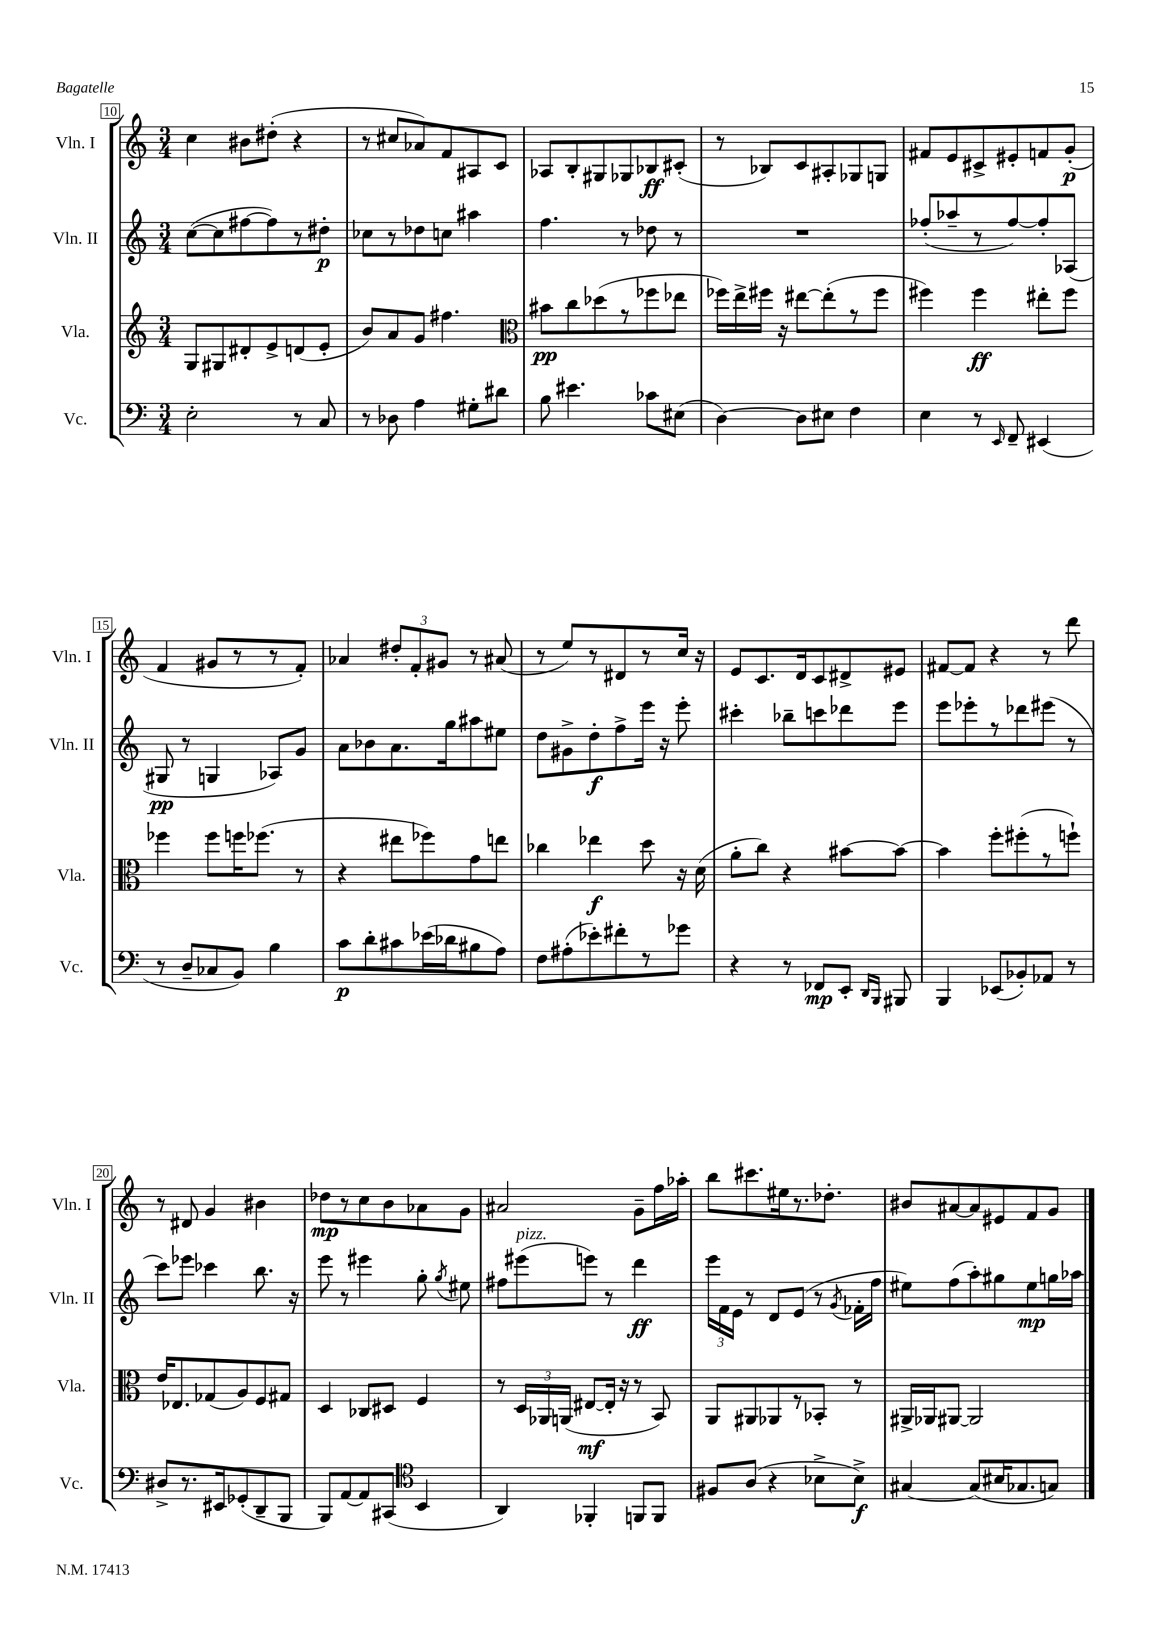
<<
\new StaffGroup <<
\new Staff = "s0" \with { instrumentName = "Vln. I" shortInstrumentName = "Vln. I" } {
    \clef treble \key c \major \numericTimeSignature \time 3/4
    \autoBeamOff c''4 bis'8[ dis''8]-.( r4 |
    r8 cis''8[ aes'8) f'8 ais8 c'8] |
    aes8[ b8-. gis8 ges8 bes8\ff cis'8]-.( |
    r8 bes8[) c'8 ais8-. ges8 g8] |
    fis'8[ e'8 cis'8-> eis'8-. f'8 g'8]-.\p( |
    f'4 gis'8[ r8 r8 f'8]-.) |
    aes'4 \tuplet 3/2 { dis''8[-. f'8-. gis'8] } r8 ais'8( |
    r8 e''8[) r8 dis'8 r8 c''16] r16 |
    e'8[ c'8. d'16 c'8 dis'8-> eis'8] |
    fis'8[~ fis'8] r4 r8 d'''8 |
    r8 dis'8 g'4 bis'4 |
    des''8[\mp r8 c''8 b'8 aes'8 g'8] |
    ais'2 g'8[-- f''16 aes''16]-. |
    b''8[ cis'''8. eis''16 r8. des''8.]-. |
    bis'8[ ais'8~ ais'8 eis'8 f'8 g'8] \bar "|." |
}
\new Staff = "s1" \with { instrumentName = "Vln. II" shortInstrumentName = "Vln. II" } {
    \clef treble \key c \major \numericTimeSignature \time 3/4
    \autoBeamOff c''8[~( c''8 fis''8~ fis''8) r8 dis''8]-.\p |
    ces''8[ r8 des''8 c''8] ais''4 |
    f''4. r8 des''8 r8 |
    R2. |
    fes''8[-.( aes''8-- r8 fes''8~) fes''8-. aes8]( |
    gis8\pp r8 g4 aes8[) g'8] |
    a'8[ bes'8 a'8. g''16 ais''8 eis''8] |
    d''8[ gis'8-> d''8-.\f f''8-> e'''16] r16 e'''8-. |
    cis'''4-. bes''8[-- c'''8 des'''8 e'''8] |
    e'''8[ ees'''8-. r8 des'''8 eis'''8]( r8 |
    c'''8[) ees'''8] ces'''4 b''8. r16 |
    e'''8 r8 eis'''4 g''8-. \acciaccatura { g''8 } eis''8 |
    fis''8[ eis'''8^\markup { \italic "pizz." }( e'''8]) r8 d'''4\ff |
    \tuplet 3/2 { e'''16[ f'16 e'16] } r8 d'8[ e'8]( r8 \acciaccatura { g'8 } fes'16[-. f''16] |
    eis''8[) f''8( a''8-.) gis''8 eis''8\mp g''16 aes''16] \bar "|." |
}
\new Staff = "s2" \with { instrumentName = "Vla." shortInstrumentName = "Vla." } {
    \clef treble \key c \major \numericTimeSignature \time 3/4
    \autoBeamOff g8[ gis8 dis'8-. e'8-> d'8( e'8]-. |
    b'8[) a'8 g'8] fis''4. |
    \clef alto bis'8[\pp c''8 des''8( r8 fes''8 ees''8] |
    fes''16[) e''16-> fis''16] r16 eis''8[~ eis''8-.( r8 fis''8] |
    fis''4) fis''4\ff eis''8[-. fis''8] |
    fes''4 fes''8[ f''16 fes''8.]( r8 |
    r4 eis''8[ fes''8) g'8 e''8] |
    ces''4 ees''4\f d''8 r16 d'16( |
    a'8[-. c''8]) r4 bis'8[~ bis'8]~ |
    bis'4 f''8[-. fis''8-.( r8 f''8]-!) |
    e'16[ ees8. ges8( a8) f8 gis8] |
    d4 ces8[ dis8] f4 |
    r8 \tuplet 3/2 { d16[ aes,16 a,16]( } eis8[~\mf eis16]-. r16 r8 b,8) |
    a,8[ ais,8 aes,8 r8 bes,8]-. r8 |
    ais,16[-> aes,16 ais,8]~ ais,2 \bar "|." |
}
\new Staff = "s3" \with { instrumentName = "Vc." shortInstrumentName = "Vc." } {
    \clef bass \key c \major \numericTimeSignature \time 3/4
    \autoBeamOff e2-. r8 c8 |
    r8 des8 a4 gis8[-. dis'8] |
    b8 eis'4. ces'8[ eis8]( |
    d4~) d8[ eis8] f4 |
    e4 r8 \grace { e,16 } f,8-- eis,4( |
    r8 d8[-- ces8 b,8]) b4 |
    c'8[\p d'8-. cis'8 ees'16( des'16 bis8 a8]) |
    f8[ ais8-.( ees'8-.) fis'8-. r8 ges'8] |
    r4 r8 fes,8[\mp e,8]-. \grace { d,16[ b,,16] } bis,,8 |
    b,,4 ees,8[( bes,8-.) aes,8] r8 |
    dis8[-> r8. eis,16 ges,8-.( d,8-- b,,8] |
    b,,8[) a,8~ a,8 cis,8]( \clef tenor b,4 |
    a,4) fes,4-. f,8[ f,8] |
    fis8[ a8]( r4 bes8[-> bes8]->\f) |
    gis4~ gis8[( bis16 ges8. g8]) \bar "|." |
}
>>
>>
\layout { \context { \Score currentBarNumber = #10 \override BarNumber.stencil = #(make-stencil-boxer 0.1 0.3 ly:text-interface::print) } }
